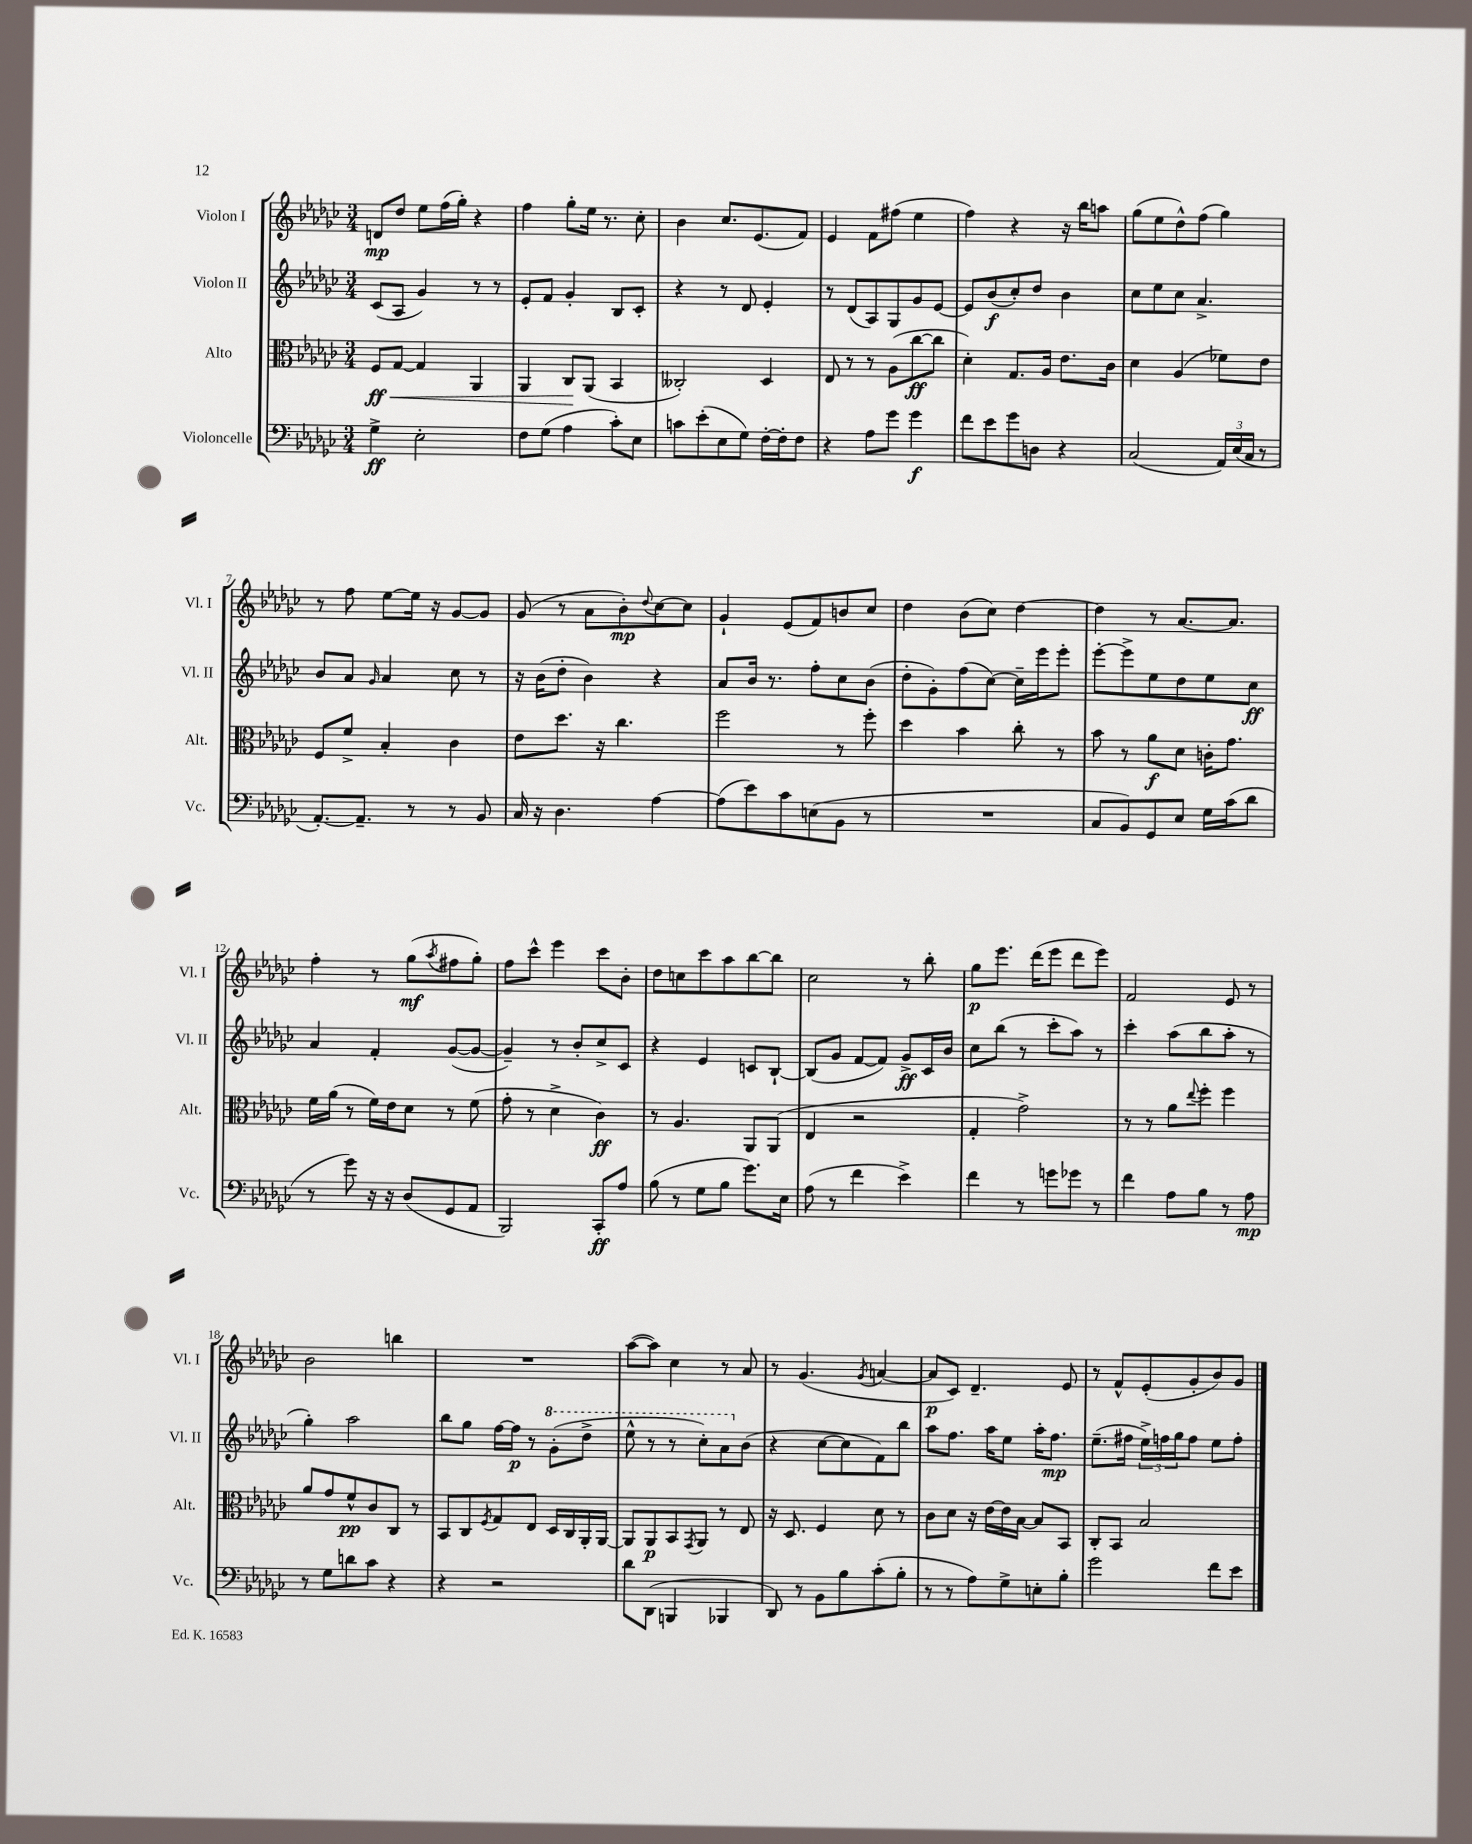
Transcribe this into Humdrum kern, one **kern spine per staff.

**kern	**dynam	**kern	**dynam	**kern	**dynam	**kern	**dynam
*part4	*part4	*part3	*part3	*part2	*part2	*part1	*part1
*staff4	*staff4	*staff3	*staff3	*staff2	*staff2	*staff1	*staff1
*I"Violoncelle	*	*I"Alto	*	*I"Violon II	*	*I"Violon I	*
*I'Vc.	*	*I'Alt.	*	*I'Vl. II	*	*I'Vl. I	*
*clefF4	*	*clefC3	*	*clefG2	*	*clefG2	*
*k[b-e-a-d-g-c-]	*	*k[b-e-a-d-g-c-]	*	*k[b-e-a-d-g-c-]	*	*k[b-e-a-d-g-c-]	*
*M3/4	*	*M3/4	*	*M3/4	*	*M3/4	*
=1	=1	=1	=1	=1	=1	=1	=1
!	!	!	!LO:HP:b	!	!	!	!
4G-^\	ff	8F/L	< ff	(8c-/L	.	8dn/L	mp
.	.	[8G-/J	.	8A-/J	.	8dd-/J	.
2E-'\	.	4G-/]	.	4g-/)	.	8ee-\L	.
.	.	.	.	.	.	(16ff\L	.
.	.	.	.	.	.	16gg-'\JJ)	.
.	.	4AA-/	.	8r	.	4r	.
.	.	.	.	8r	.	.	.
=2	=2	=2	=2	=2	=2	=2	=2
8F\L	.	4AA-/	.	8e-'/L	.	4ff\	.
(8G-\J	.	.	.	8f/J	.	.	.
4A-\	.	8C-/L	.	4g-'/	.	8gg-'\L	.
.	.	(8AA-/J	[	.	.	16ee-\Jk	.
.	.	.	.	.	.	8.r	.
8c-'\L)	.	4BB-/	.	8B-/L	.	.	.
8E-\J	.	.	.	8c-'/J	.	8cc-'\	.
=3	=3	=3	=3	=3	=3	=3	=3
8cn\L	.	2C--X'/)	.	4r	.	4b-\	.
(8e-'\	.	.	.	.	.	.	.
8E-\	.	.	.	8r	.	8.cc-/L	.
8G-\J)	.	.	.	8d-/	.	.	.
.	.	.	.	.	.	(8.e-/	.
[16F'\LL	.	4D-/	.	4e-'/	.	.	.
16F'\J]	.	.	.	.	.	.	.
8F\J	.	.	.	.	.	8f/J)	.
=4	=4	=4	=4	=4	=4	=4	=4
4r	.	8E-/	.	8r	.	4e-/	.
.	.	8r	.	(8d-/L	.	.	.
8A-\L	.	8r	.	8A-/)	.	8f\L	.
8g-\J	.	(8A-\L	.	8G-/	.	(8ff#X\J	.
4g-\	f	[8cc-\	ff	8g-/	.	4ee-\	.
.	.	8cc-\J]	.	[8e-/J	.	.	.
=5	=5	=5	=5	=5	=5	=5	=5
8f\L	.	4d-'\)	.	8e-/L]	.	4ff\)	.
8e-\	.	.	.	(8b-/	f	.	.
8g-\	.	8.G-/L	.	8cc-'/)	.	4r	.
8Dn\J	.	.	.	8dd-/J	.	.	.
.	.	16A-/Jk	.	.	.	.	.
4r	.	8.e-\L	.	4b-\	.	16r	.
.	.	.	.	.	.	16bb-\KL	.
.	.	.	.	.	.	8aan\J	.
.	.	16c-\Jk	.	.	.	.	.
=6	=6	=6	=6	=6	=6	=6	=6
(2C-/	.	4d-\	.	8cc-\L	.	(8gg-\L	.
.	.	.	.	8ee-\	.	8ee-\	.
.	.	(4A-/	.	8cc-\J	.	8dd-^^\)	.
.	.	.	.	4.a-^/	.	(8ff\J	.
24AA-/LL)	.	8f-X\L)	.	.	.	4gg-\)	.
(24E-/	.	.	.	.	.	.	.
24C-/JJ	.	.	.	.	.	.	.
8r	.	8e-\J	.	.	.	.	.
!!LO:LB:g=z
=7	=7	=7	=7	=7	=7	=7	=7
[8.AA-'/L)	.	8F/L	.	8b-/L	.	8r	.
.	.	8f^/J	.	8a-/J	.	8ff\	.
8.AA-~/J]	.	.	.	.	.	.	.
.	.	.	.	16qqg-/	.	.	.
.	.	4B-'/	.	4a-/	.	[8ee-\L	.
8r	.	.	.	.	.	16ee-\Jk]	.
.	.	.	.	.	.	16r	.
8r	.	4c-\	.	8cc-\	.	[8g-/L	.
8BB-/	.	.	.	8r	.	8g-/J]	.
=8	=8	=8	=8	=8	=8	=8	=8
16C-/	.	8e-\L	.	16r	.	(8g-/	.
16r	.	.	.	(16b-\KL	.	.	.
4.D-\	.	8.dd-\J	.	8dd-'\J	.	8r	.
.	.	.	.	4b-\)	.	8a-\L	.
.	.	16r	.	.	.	.	.
.	.	4.cc-\	.	.	.	8b-'\)	mp
.	.	.	.	.	.	8qqdd-/	.
[4A-\	.	.	.	4r	.	[8cc-\	.
.	.	.	.	.	.	8cc-\J]	.
=9	=9	=9	=9	=9	=9	=9	=9
(8A-\L]	.	2ff\	.	8a-/L	.	4g-`/	.
8e-\)	.	.	.	16b-/Jk	.	.	.
.	.	.	.	8.r	.	.	.
8c-\	.	.	.	.	.	(8e-/L	.
(8En\	.	.	.	8ff'\L	.	8f/)	.
8BB-\J	.	8r	.	8cc-\	.	8bn/	.
8r	.	8ff'\	.	(8b-\J	.	8cc-/J	.
=10	=10	=10	=10	=10	=10	=10	=10
2.r	.	4dd-\	.	8dd-'\L	.	4dd-\	.
.	.	.	.	8g-'\)	.	.	.
.	.	4b-\	.	(8ff\	.	(8b-\L	.
.	.	.	.	[8cc-\J)	.	8cc-\J)	.
.	.	8cc-'\	.	16cc-~\LL]	.	[4dd-\	.
.	.	.	.	16eee-\J	.	.	.
.	.	8r	.	8eee-'\J	.	.	.
=11	=11	=11	=11	=11	=11	=11	=11
8C-/L	.	8b-\	.	[8eee-'\L	.	4dd-\]	.
8BB-/)	.	8r	.	8eee-^\]	.	.	.
8GG-/	.	8a-\L	f	8ee-\	.	8r	.
8E-/J	.	8d-\J	.	8dd-\	.	[8.a-/L	.
16G-\LL	.	16cn'\KL	.	8ee-\	.	.	.
(16c-\J	.	8.g-\J	.	.	.	8.a-/J]	.
8d-\J	.	.	.	8cc-\J	ff	.	.
!!LO:LB:g=z
=12	=12	=12	=12	=12	=12	=12	=12
8r	.	16f\LL	.	4a-/	.	4ff'\	.
.	.	(16a-\JJ	.	.	.	.	.
8g-\)	.	8r	.	.	.	.	.
16r	.	16f\LL)	.	4f'/	.	8r	.
16r	.	16e-\J	.	.	.	.	.
(8D-/L	.	8d-\J	.	.	.	(8gg-\L	mf
.	.	.	.	.	.	8qaa-/	.
8GG-/	.	8r	.	([8g-/L	.	8ff#X\	.
8AA-/J	.	(8f\	.	8g-/J_	.	8gg-'\J)	.
=13	=13	=13	=13	=13	=13	=13	=13
2BBB-/)	.	8g-'\	.	4g-~/])	.	8ff\L	.
.	.	8r	.	.	.	8ccc-^^\J	.
.	.	4d-^\	.	8r	.	4eee-\	.
.	.	.	.	8b-'/L	.	.	.
8CC-'/L	ff	4c-\)	ff	8cc-^/	.	8ccc-\L	.
8A-/J	.	.	.	8c-/J	.	8b-'\J	.
=14	=14	=14	=14	=14	=14	=14	=14
(8B-\	.	8r	.	4r	.	8dd-\L	.
8r	.	4.A-/	.	.	.	8ccn\	.
8G-\L	.	.	.	4e-/	.	8ccc-\	.
8B-\J	.	.	.	.	.	8aa-\	.
8.g-\L)	.	8AA-/L	.	8cn/L	.	[8bb-\	.
.	.	(8AA-/J	.	[8B-`/J	.	8bb-\J]	.
16E-\Jk	.	.	.	.	.	.	.
=15	=15	=15	=15	=15	=15	=15	=15
(8A-\	.	4E-/	.	(8B-/L]	.	2cc-\	.
8r	.	.	.	8g-/J	.	.	.
4f\	.	2r	.	[8f/L	.	.	.
.	.	.	.	8f/J])	.	.	.
4e-^\)	.	.	.	8g-^/L	ff	8r	.
.	.	.	.	16c-/L	.	8bb-'\	.
.	.	.	.	16b-/JJ	.	.	.
=16	=16	=16	=16	=16	=16	=16	=16
4f\	.	4G-'/	.	8cc-\L	.	8gg-\L	p
.	.	.	.	(8bb-\J	.	8.eee-\J	.
8r	.	2g-^\)	.	8r	.	.	.
.	.	.	.	.	.	(16ddd-\KL	.
8gn\L	.	.	.	8ccc-'\L	.	8eee-\J	.
8g-X\J	.	.	.	8aa-\J)	.	8ddd-\L	.
8r	.	.	.	8r	.	8eee-\J)	.
=17	=17	=17	=17	=17	=17	=17	=17
4f\	.	8r	.	4ccc-'\	.	2f/	.
.	.	8r	.	.	.	.	.
8A-\L	.	8a-\L	.	(8aa-\L	.	.	.
.	.	8qqee-/	.	.	.	.	.
8B-\J	.	8ff'\J	.	8bb-\	.	.	.
8r	.	4ff\	.	8aa-'\J	.	8e-/	.
8A-\	mp	.	.	8r	.	8r	.
!!LO:LB:g=z
=18	=18	=18	=18	=18	=18	=18	=18
8r	.	8a-/L	.	4gg-'\)	.	2b-\	.
8G-\L	.	8g-/	.	.	.	.	.
8dn\	.	8f^^/	pp	2aa-\	.	.	.
8c-\J	.	8c-/	.	.	.	.	.
4r	.	8C-/J	.	.	.	4bbn\	.
.	.	8r	.	.	.	.	.
=19	=19	=19	=19	=19	=19	=19	=19
4r	.	8BB-/L	.	8bb-\L	.	2.r	.
.	.	8C-/	.	8gg-\J	.	.	.
.	.	8qF/	.	.	.	.	.
2r	.	8G-/	.	[16ff\LL	.	.	.
.	.	.	.	16ff\JJ]	p	.	.
.	.	8E-/J	.	8r	.	.	.
*	*	*	*	*8va	*	*	*
.	.	16D-/LL	.	(8gg-'\L	.	.	.
.	.	16C-/	.	.	.	.	.
.	.	16AA-'/	.	8ddd-^\J	.	.	.
.	.	[16AA-/JJ	.	.	.	.	.
=20	=20	=20	=20	=20	=20	=20	=20
8d-\L	.	8AA-/L]	.	8eee-^^\	.	([8aa-\L	.
(8DD-\J	.	8AA-/	p	8r	.	8aa-\J])	.
4BBBn/	.	8BB-/	.	8r	.	4cc-\	.
.	.	8qGG-/	.	.	.	.	.
.	.	8AA-/J	.	8ccc-'\L)	.	.	.
4BBB-X/	.	8r	.	8aa-\	.	8r	.
*	*	*	*	*X8va	*	*	*
.	.	8E-/	.	(8b-\J	.	8a-/	.
=21	=21	=21	=21	=21	=21	=21	=21
8DD-/)	.	16r	.	4r	.	8r	.
.	.	8.D-/	.	.	.	.	.
8r	.	.	.	.	.	(4.g-/	.
8BB-\L	.	4F/	.	[8cc-\L	.	.	.
8B-\	.	.	.	8cc-\]	.	.	.
.	.	.	.	.	.	8qg-/	.
(8c-'\	.	8d-\	.	8f\)	.	[4an/	.
8B-'\J	.	8r	.	8bb-\J	.	.	.
=22	=22	=22	=22	=22	=22	=22	=22
8r	.	8c-\L	.	8aa-\L	.	8a/L]	p
8r	.	8d-\J	.	8.ff\J	.	8c-/J)	.
8A-\L)	.	16r	.	.	.	4.d-~/	.
.	.	[16e-\LL	.	16aa-\KL	.	.	.
8G-^\	.	16e-\]	.	8ee-\J	.	.	.
.	.	[16B-\JJ	.	.	.	.	.
8En'\	.	8B-/L]	.	16aa-'\KL	.	.	.
.	.	.	.	8.ff\J	mp	.	.
8B-'\J	.	8BB-/J	.	.	.	8e-/	.
=23	=23	=23	=23	=23	=23	=23	=23
2g-\	.	8C-'/L	.	(8.ee-~\L	.	8r	.
.	.	8BB-/J	.	.	.	8f^^/L	.
.	.	.	.	16ff#X\Jk	.	.	.
.	.	2B-/	.	24ee-^\LL)	.	(8e-'/	.
.	.	.	.	24ffn\	.	.	.
.	.	.	.	24gg-\J	.	.	.
.	.	.	.	8ff\J	.	8g-'/	.
8f\L	.	.	.	8ee-\L	.	8b-/)	.
8e-\J	.	.	.	8ff'\J	.	8g-/J	.
==	==	==	==	==	==	==	==
*-	*-	*-	*-	*-	*-	*-	*-
